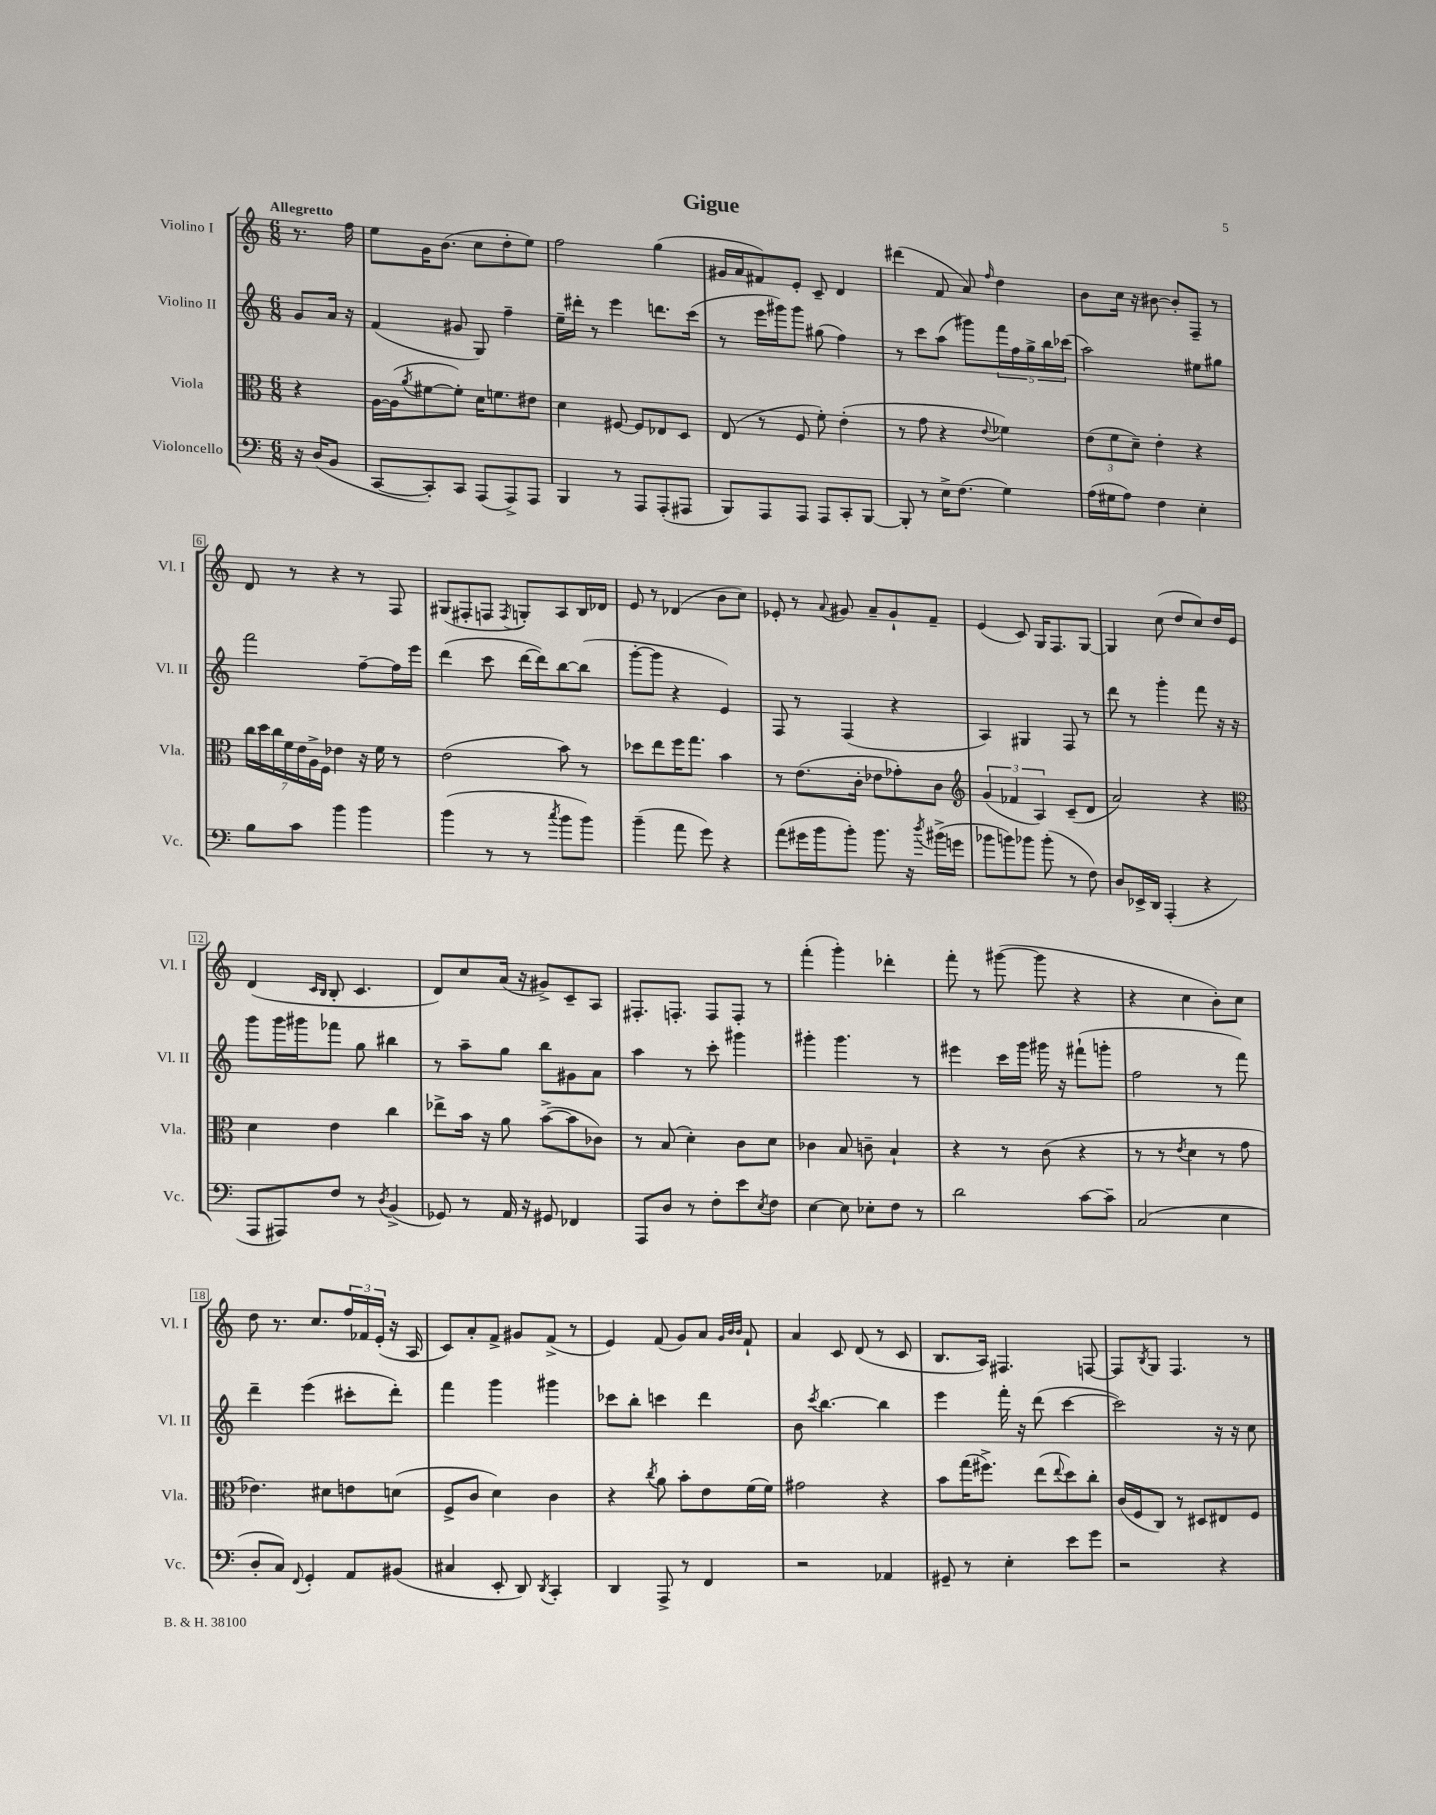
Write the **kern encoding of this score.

**kern	**kern	**kern	**kern
*staff4	*staff3	*staff2	*staff1
*clefF4	*clefC3	*clefG2	*clefG2
*k[]	*k[]	*k[]	*k[]
*M6/8	*M6/8	*M6/8	*M6/8
16r	4r	8g	8.r
(16D	.	.	.
8BB	.	16a	.
.	.	16r	16ff
=	=	=	=
[8CC	[16A	(4f	8ee
.	(16A]	.	.
.	8qa	.	.
8CC'])	[8f#	.	16g
.	.	.	(8.b
8CC	8f#'])	8g#	.
(8AAA	16d	8G)	8cc
.	8.f	.	.
8AAA^)	.	4ff~	8dd'
8AAA	8e#	.	8ee)
=	=	=	=
4BBB	4d	16ee~	2ff
.	.	16ddd#'	.
.	.	8r	.
8r	[8F#	4eee	.
8AAA	8F#]	.	.
(8AAA'	8E-	8.ddd	(4gg
8AAA#	8D	.	.
.	.	(16ccc	.
=	=	=	=
8BBB)	(8E	8r	16g#
.	.	.	16a
8AAA	8r	16eee	8f#)
.	.	16ggg#)	.
8AAA	8F	8ggg#	8e'
8AAA	8f')	(8gg#	8c~
8CC'	(4e'	4ff)	4d
[8BBB	.	.	.
=	=	=	=
8BBB']	8r	8r	(4ddd#
8r	8g	8ccc	.
16E^	4r	(8aa	8f
(8.F	.	.	.
.	.	8ggg#)	8a)
.	8qqe	.	16qqff
4G)	4f-)	20fff	4dd
.	.	20ff	.
.	.	20gg^	.
.	.	20bb	.
.	.	(20ccc-	.
=	=	=	=
(16A	(12e	2aa)	8b
16G#	.	.	.
.	12f	.	.
8A)	.	.	16cc
.	12d~)	.	.
.	.	.	16r
4F	4e'	.	[8b#
.	.	.	8b#']
4E'	4r	8ee#	8F~
.	.	8gg#	8r
=	=	=	=
8B	28cc	2fff	8d
.	28dd	.	.
.	28cc	.	.
.	28f	.	.
8c	.	.	8r
.	28e	.	.
.	28A^	.	.
.	28F	.	.
4b	4e-	.	4r
4b	16r	[8ff~	8r
.	16f	.	.
.	8r	16ff]	8F
.	.	16eee	.
=	=	=	=
(4b	(2e	(4ddd	(8G#
.	.	.	8F#'
8r	.	8ccc	8F
.	.	.	8qF
8r	.	[16ddd	8G')
.	.	16ddd])	.
8qcc	.	.	.
8b	8b)	[8bb	8A
8b)	8r	(8bb]	16B
.	.	.	16d-
=	=	=	=
(4b~	8dd-	[8ggg'	8e
.	8ee	8ggg]	8r
8a	16ff	4r	(4d-
.	8.gg	.	.
8g)	.	.	.
4r	4b	4e)	8b
.	.	.	8cc)
=	=	=	=
(8a	8r	8F	8e-'
16g#	(8.e	8r	8r
16b	.	.	.
.	.	.	8qqa
8b')	.	(4F	8g#
.	16c'	.	.
8.b	8e-	.	8a~
.	8g-')	4r	8g#`
16r	.	.	.
8qdd	.	.	.
(16b#^	8c	.	8f~
16g	.	.	.
=	=	=	=
*	*clefG2	*	*
8b-	(6g	4A)	(4e
8b)	.	.	.
.	6f-	.	.
8b-	.	4G#	8c)
.	6A)	.	.
(8b-'	.	.	16G
.	.	.	8.F
8r	(8c~	8F	.
8F)	8d	8r	[8G
=	=	=	=
8D	2a)	8ddd	4G]
16EE-^	.	8r	.
16DD	.	.	.
(4AAA'	.	4ggg'	(8cc
.	.	.	8dd
4r	4r	8fff	8cc)
.	.	16r	16dd
.	.	16r	16e
=	=	=	=
*	*clefC3	*	*
8AAA	4d	8ggg	(4d
8AAA#)	.	16ggg	.
.	.	16ggg#	.
.	.	.	16qqc
.	.	.	16qqB
8F	4e	8fff-	8B'
8r	.	8gg	4.c
8qD	.	.	.
(4BB^	4cc	4bb#	.
=	=	=	=
8GG-)	8ee-^	8r	8d)
8r	16b	8aa~	8cc
.	16r	.	.
16AA	8a	8gg	(16a
16r	.	.	16r
8GG#	([8b^	8bb	8g#^)
4FF-	8b]	8g#	8c~
.	8c-)	8a	8A
=	=	=	=
8AAA	8r	4aa	8.F#'
8D	(8B	.	.
.	.	.	8.F'
8r	4d')	8r	.
8F'	.	8ccc'	8F
8e	8c	4ggg#	8F'
8qE	.	.	.
8F	8d	.	8r
=	=	=	=
[4E	4c-	4ggg#'	(4fff'
8E]	8B	4.ggg#	4ggg')
8E-'	8c~	.	.
8F	4B`	.	4ddd-'
8r	.	8r	.
=	=	=	=
2d	4r	4eee#	8fff'
.	.	.	8r
.	8r	16ccc	([8ggg#
.	.	16ggg	.
.	(8c	16ggg#	8ggg#]
.	.	16r	.
[8c	4r	(8fff#`	4r
8c~]	.	8ggg'	.
=	=	=	=
(2C	8r	2ff	4r
.	8r	.	.
.	8qe	.	.
.	4d	.	4cc
4E	8r	8r	8b')
.	8g	8fff)	8cc
=	=	=	=
8D'	4.e-)	4ddd~	8dd
8C)	.	.	8.r
8qqFF	.	.	.
4GG'	.	(4eee	.
.	.	.	8.cc
.	8d#	.	.
8AA	8e	8ccc#'	24ff
.	.	.	24f-
.	.	.	(24e'
(8BB#	(8d	8ddd')	16r
.	.	.	16A
=	=	=	=
4C#	8F^	4fff	8c)
.	8c	.	8a'
8EE'	4d)	4ggg	8f^
8DD)	.	.	8g#
8qDD	.	.	.
4CC'	4c	4ggg#	(8f^
.	.	.	8r
=	=	=	=
4DD	4r	8ccc-	4e)
.	.	8bb'	.
.	8qcc	.	.
8AAA^	8a	4ccc	(8f
8r	8b'	.	8g)
4FF	8e	4ddd	8a
.	.	.	32qqg
.	.	.	32qqb
.	.	.	32qqb
.	(16f	.	8f`
.	16f)	.	.
=	=	=	=
2r	2g#	8b	4a
.	.	8qccc	.
.	.	[4.bb	.
.	.	.	8c
.	.	.	(8d
4AA-	4r	4bb]	8r
.	.	.	8c
=	=	=	=
8GG#~	8b	4eee	8.B
8r	(16gg	.	.
.	8.ff#^)	.	16A)
4E'	.	16fff'	4.F#
.	.	16r	.
.	(8ee	(8ddd	.
.	8qqee	.	.
8e	8dd)	[4ccc	.
8g	8cc'	.	[8F
=	=	=	=
2r	(16c	2ccc])	8F]
.	16F	.	.
.	.	.	8qB
.	8C)	.	8G
.	8r	.	4.F
.	8D#	.	.
4r	8E#	16r	.
.	.	16r	.
.	8F	8cc	8r
==	==	==	==
*-	*-	*-	*-
